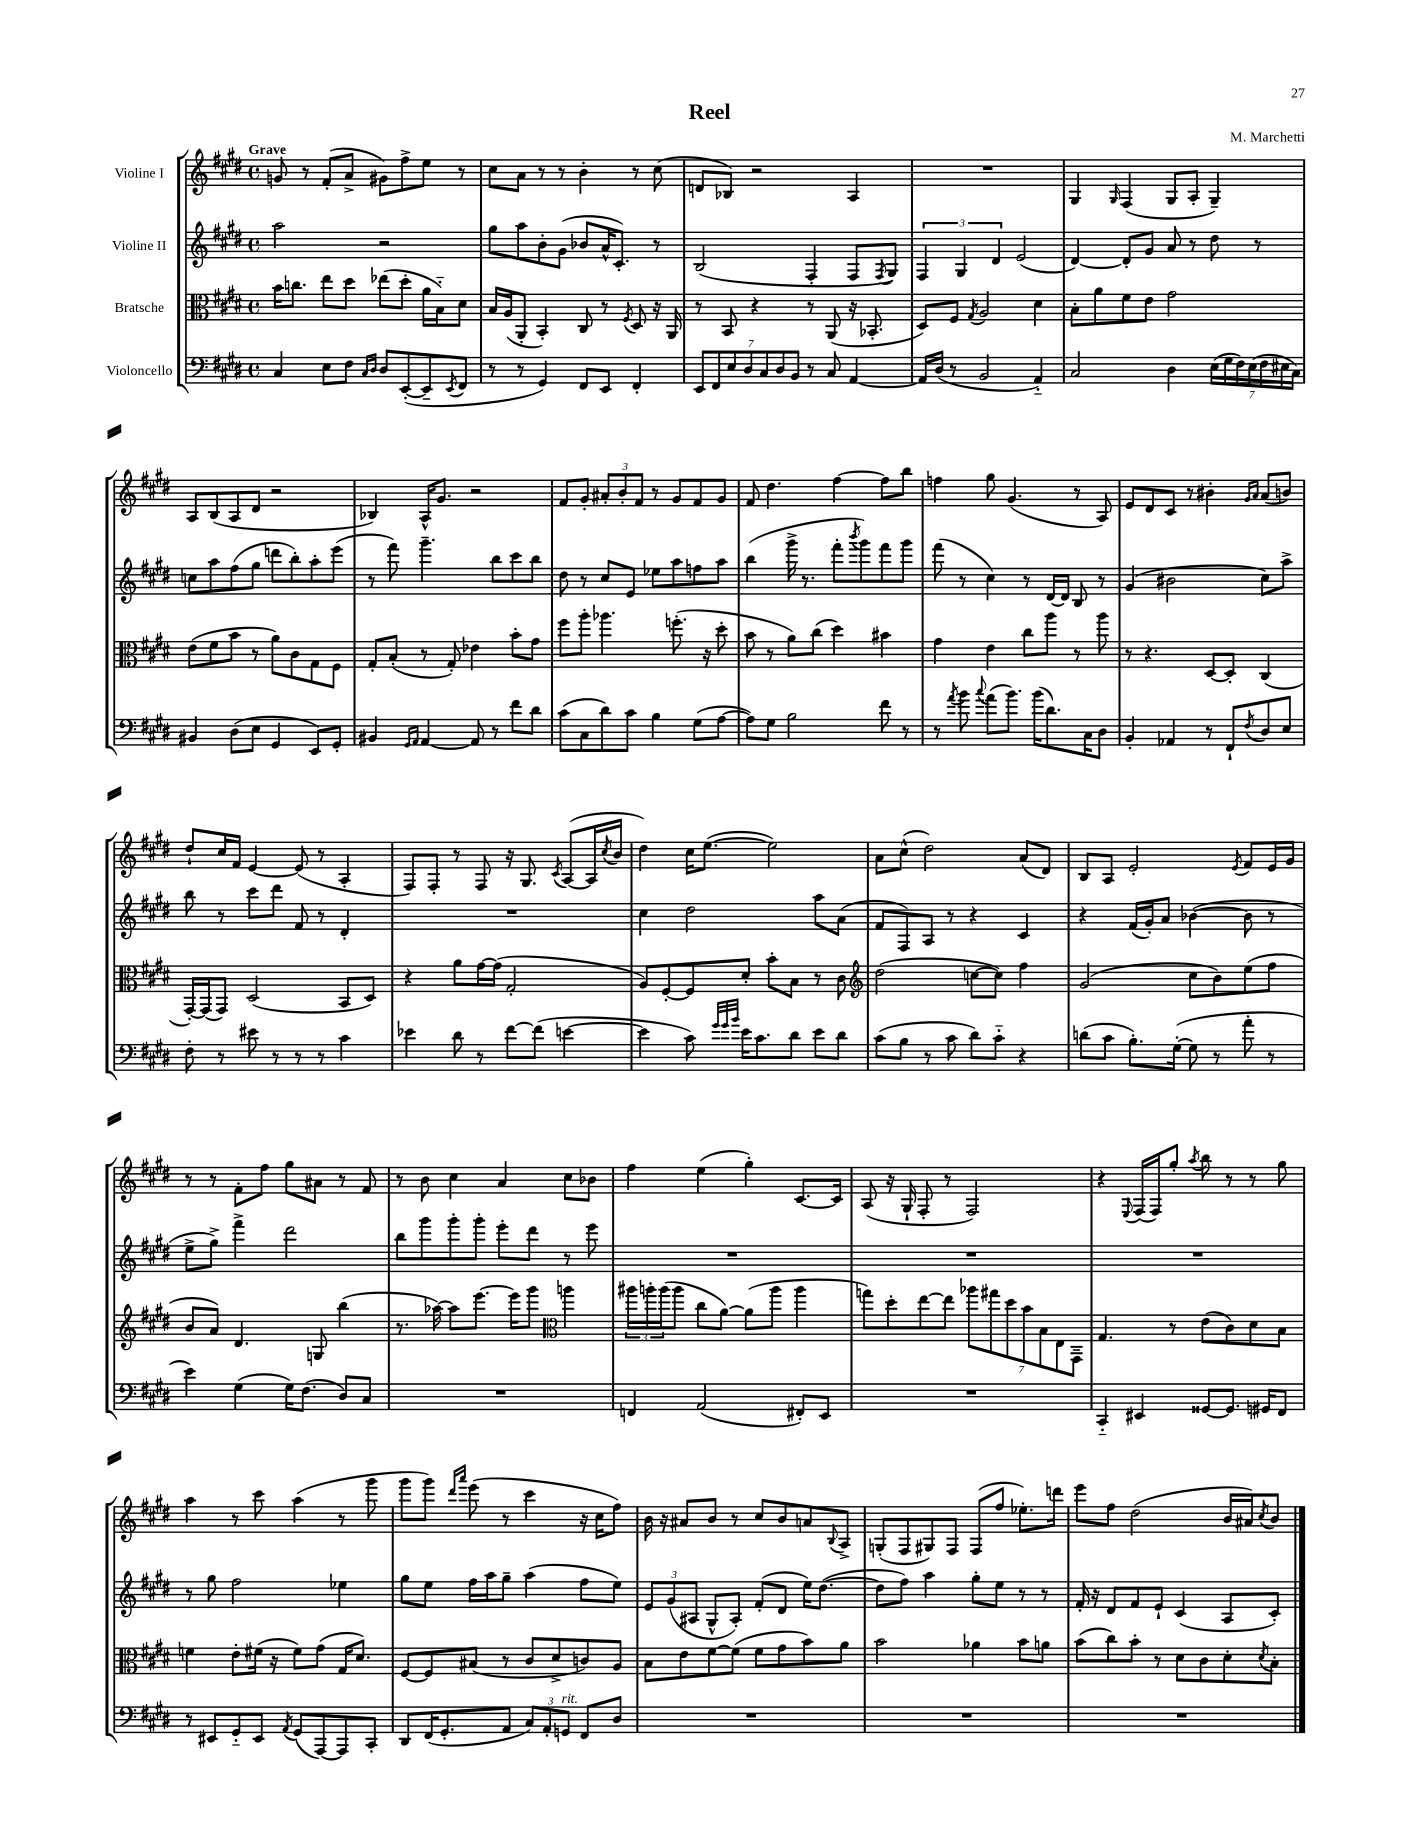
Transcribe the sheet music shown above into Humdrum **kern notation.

**kern	**kern	**kern	**kern
*staff4	*staff3	*staff2	*staff1
*clefF4	*clefC3	*clefG2	*clefG2
*k[f#c#g#d#]	*k[f#c#g#d#]	*k[f#c#g#d#]	*k[f#c#g#d#]
*M4/4	*M4/4	*M4/4	*M4/4
*met(c)	*met(c)	*met(c)	*met(c)
4C#/	16b\LK	2aa\	8g/
.	8.cc\J	.	.
.	.	.	8r
8E\L	8ee\L	.	(8f#'/L
8F#\J	8dd#\J	.	8a^/J
16qqC#/LL	.	.	.
16qqD#/JJ	.	.	.
8D#/L	(8ee-\L	2r	8g#\L)
([8EE'/	8dd#'\J	.	8ff#^\
8EE~/]	16a\LL	.	8ee\J
.	16B'~\J)	.	.
8qEE/	.	.	.
8FF#/J	8d#\J	.	8r
=	=	=	=
8r	16B/LL	8gg#\L	8cc#\L
.	(16A/J	.	.
8r	8AA'/J	8aa\	8a\J
4GG#/)	4BB'/)	8b'\	8r
.	.	(8g#\J	8r
8FF#/L	8C#/	8b-/L	4b'\
8EE/J	8r	16a^^/K	.
.	.	8.c#'/J)	.
.	8qF#/	.	.
4FF#'/	8D#/	.	8r
.	16r	8r	(8cc#\
.	16AA/	.	.
=	=	=	=
14EE/L	8r	(2B/	8d/L
14FF#/	.	.	.
.	8BB/	.	8B-/J)
14E/	.	.	.
14D#/	.	.	.
.	4r	.	2r
14C#/	.	.	.
14D#/	.	.	.
14BB/J	.	.	.
8r	8r	4F#'/	.
8C#/	(8AA/	.	.
[4AA/	16r	8F#/L	4A/
.	8.BB-'/	.	.
.	.	8qF#/	.
.	.	8G#/J)	.
=	=	=	=
16AA/]LL	8D#/L)	6F#/	1r
(16D#/JJ	.	.	.
8r	8F#/J	.	.
.	.	6G#/	.
.	8qG#/	.	.
2BB/	2A/	.	.
.	.	6d#/	.
.	.	(2e/	.
4AA'~/)	4d#\	.	.
=	=	=	=
2C#/	8B'\L	[4d#/)	4G#/
.	8a\	.	.
.	.	.	16qqG#/
.	8f#\	8d#'/]L	(4F#/
.	8e\J	8g#/J	.
4D#\	2g#\	8a/	8G#/L
.	.	8r	8A'/J
(28E\LL	.	8dd#\	4G#~/)
28G#\	.	.	.
28F#\)	.	.	.
(28E\	.	.	.
.	.	8r	.
28F#\	.	.	.
28E#\	.	.	.
28C#\JJ)	.	.	.
=	=	=	=
4BB#/	(8e\L	8cc\L	8A/L
.	8f#\	8aa\	(8B/
(8D#\L	8b\J	(8ff#\	8A/
8E\J	8r	8gg#\J	8d#/J
4GG#/	8a\L)	8ddd\L	2r
.	8c#\	8bb'\)	.
8EE/L)	8G#\	8aa'\	.
8GG#'/J	8F#\J	(8eee\J	.
=	=	=	=
4BB#/	8G#'/L	8r	4B-/)
.	(8B'/J	8fff#\)	.
16qqGG#/LL	.	.	.
16qqAA/JJ	.	.	.
[4AA/	8r	4.ggg#~\	16A^^/LK
.	.	.	8.g#/J
.	8G#'/)	.	.
8AA/]	4e-\	.	2r
8r	.	8bb\L	.
8f#\L	8b'\L	8ccc#\	.
8d#\J	8g#\J	8bb\J	.
=	=	=	=
(8c#\L	8ff#\L	8dd#\	8f#/L
8C#\	8aa'\J	8r	8g#'/J
8d#\)	4.aa-\	8cc#/L	12a#'/L
.	.	.	12b'/
8c#\J	.	8e/J	.
.	.	.	12f#/J
4B\	.	8ee-\L	8r
.	(8.ff'\	8aa\	8g#/L
(8G#\L	.	8ff\	8f#/
.	16r	.	.
[8A\J	8dd#'\	8aa\J	8g#/J
=	=	=	=
8A\]L)	8b\	(4bb\	8f#/
8G#\J	8r	.	4.dd#\
2B\	8a\L)	16ggg#^\	.
.	.	8.r	.
.	(8cc#\J	.	.
.	4dd#\)	8fff#'\L	[4ff#\
.	.	8qbbb/	.
.	.	8ggg#\)	.
8f#\	4b#\	8fff#\	8ff#\]L
8r	.	8ggg#\J	8bb\J
=	=	=	=
8r	4g#\	(8fff#\	4ff\
8qa/	.	.	.
8b\	.	8r	.
8qqcc#/	.	.	.
(8a\L	4e\	4cc#\)	8gg#\
8.b\J)	.	.	(4.g#/
.	8cc#\L	8r	.
(16b\LK	.	.	.
8.d#\)	8aa\J	[16d#/LL	.
.	.	16d#/]JJ	.
.	8r	8B/	8r
16C#\K	.	.	.
8D#\J	8aa\	8r	8A/)
=	=	=	=
4BB'/	8r	(4g#/	8e/L
.	4.r	.	8d#/
4AA-/	.	2b#\	8c#/J
.	.	.	8r
8r	[8D#/L	.	4b#'\
8FF#`/L	8D#'/]J	.	.
.	.	.	16qqg#/LL
8qF#/	.	.	16qqa/JJ
8D#/	(4C#/	8cc#\L)	(8a/L
8E/J	.	8aa^\J	8b/J)
=	=	=	=
8F#'\	[16GG#'/LL)	8bb\	8dd#`/L
.	(16GG#/]J	.	.
8r	8GG#/J)	8r	16cc#/L
.	.	.	16f#/JJ
8e#\	(2D#/	8ccc#\L	[4e/
8r	.	8ddd#\J	.
8r	.	8f#/	(8e/]
8r	.	8r	8r
4c#\	8BB/L	4d#'/	4A'/
.	8D#/J)	.	.
=	=	=	=
4e-\	4r	1r	8F#/L)
.	.	.	8F#'/J
8d#\	8a\L	.	8r
8r	[16g#\L	.	8F#/
.	(16g#\]JJ	.	.
[8f#\L	2G#'/	.	16r
.	.	.	8.G#/
(8f#\]J	.	.	.
.	.	.	8qc#/
[4e\	.	.	([8A/L
.	.	.	16A/]L
.	.	.	8qcc#/
.	.	.	16b/JJ
=	=	=	=
4e\]	8A/L)	4cc#\	4dd#\)
.	[8F#'/	.	.
8c#\)	8F#/]	2dd#\	16cc#\LK
.	.	.	([8.ee\J
32qqg#/LLL	.	.	.
32qqg#/	.	.	.
32qqb/JJJ	.	.	.
16e\LK	8d#'/J	.	.
8.c#\	.	.	.
.	8b'\L	.	2ee\])
8d#\J	8B\J	.	.
8e\L	8r	8aa\L	.
8d#\J	8c#\	(8a\J	.
=	=	=	=
*	*clefG2	*	*
(8c#\L	(2dd#\	8f#/L	8a\L
8B\J	.	8F#/)	(8cc#^^\J
8r	.	8A/J	2dd#\)
8c#\	.	8r	.
8d#\L)	[8cc\L	4r	.
8c#'~\J	8cc\]J)	.	.
4r	4ff#\	4c#/	(8a/L
.	.	.	8d#/J)
=	=	=	=
(8d\L	(2g#/	4r	8B/L
8c#\J	.	.	8A/J
8.B'\L)	.	(16f#/LL	2e'/
.	.	16g#'/J)	.
.	.	8a/J	.
([16G#'\Jk	.	.	.
8G#\]	8cc#\L	([4b-\	.
8r	8b\)	.	.
.	.	.	8qe/
8a'\	(8ee\	8b-\]	8f#/L
8r	8ff#\J	8r	16e/L
.	.	.	16g#/JJ
=	=	=	=
4e\)	8b/L	8ee^\L	8r
.	8a/J)	8gg#^\J)	8r
(4G#\	4.d#/	4fff#^\	8f#'\L
.	.	.	8ff#\J
16G#\LK)	.	2ddd#\	8gg#\L
(8.F#\J	.	.	.
.	8G/	.	8a#\J
8D#/L)	(4bb\	.	8r
8C#/J	.	.	8f#/
=	=	=	=
1r	8.r	8bb\L	8r
.	.	8ggg#\	8b\
.	[16aa-\)	.	.
.	8aa-\]L	8ggg#'\	4cc#\
.	[8.eee\J	8ggg#'\J	.
.	.	8eee'\L	4a/
.	16eee\]LK	.	.
.	8ggg#\J	8ddd#\J	.
*	*clefC3	*	*
.	4aa\	8r	8cc#\L
.	.	8eee\	8b-\J
=	=	=	=
4FF/	24aa#\LL	1r	4ff#\
.	24aa'\	.	.
.	(24aa\J	.	.
.	8aa\J	.	.
(2AA/	8cc#\L	.	(4ee\
.	[8a\J)	.	.
.	(8a\]L	.	4gg#'\)
.	8aa\J	.	.
8FF#'/L)	4aa\	.	[8.c#/L
8EE/J	.	.	.
.	.	.	16c#/]Jk
=	=	=	=
1r	8gg\L)	1r	(8A/
.	8dd#'\	.	16r
.	.	.	16G#`/
.	[8ee\	.	8F#'/
.	8ee\]J	.	8r
.	14aa-\L	.	2F#/)
.	14gg#\	.	.
.	14dd#\	.	.
.	14b\	.	.
.	14B\	.	.
.	14E\	.	.
.	14GG#~\J	.	.
=	=	=	=
4CC#'~/	4.G#/	1r	4r
.	.	.	8qqE/
4EE#/	.	.	(16F#/LL
.	.	.	16F#/J)
.	8r	.	8gg#'/J
.	.	.	8qaa/
[8GG##/L	(8e\L	.	8bb\
8.GG##/]J	8c#\)	.	8r
.	8d#\	.	8r
16GG#/LK	.	.	.
8FF#/J	8B\J	.	8gg#\
=	=	=	=
8r	4f\	8r	4aa\
8EE#/L	.	8gg#\	.
8GG#'~/	8e'\L	2ff#\	8r
8EE#/J	(16f#\Jk	.	8ccc#\
.	16r	.	.
8qAA/	.	.	.
(8GG#/L	8f#\L)	.	(4aa\
[8AAA/)	(8g#\J	.	.
8AAA/]	16G#/LK	4ee-\	8r
.	8.d#/J)	.	.
8CC#'/J	.	.	8ggg#\
=	=	=	=
8DD#/L	[8F#/L	8gg#\L	8ggg#\L
(16FF#/K	8F#/]	8ee\J	8ggg#\J)
8.GG#'/	.	.	.
.	.	.	16qqddd#/LL
.	.	.	16qqaaa/JJ
.	(8B#/J	16ff#\LL	(8eee\
.	.	16aa\J	.
8AA/J	8r	8gg#~\J	8r
12C#/L)	8c#/L	(4aa\	4ccc#\
12AA'/	.	.	.
.	8d#^/	.	.
12GG/J	.	.	.
8FF#/L	8c/)	8ff#\L	16r
.	.	.	16cc#\LK
8D#/J	8A/J	8ee\J)	8ff#\J)
=	=	=	=
1r	8B\L	12e/L	16b\
.	.	.	16r
.	.	(12g#/	.
.	8e\	.	8a#/L
.	.	12A#/J	.
.	[8f#\	8G#^^/L	8b/J
.	(8f#\]J	8A#'/J)	8r
.	8f#\L	(8f#'/L	8cc#/L
.	8g#\	8d#/J	8b/
.	8b\)	16ee\LK)	8a/
.	.	([8.dd#\J	.
.	.	.	8qqB/
.	8a\J	.	8A^/J
=	=	=	=
1r	2b\	8dd#\]L	(8G'/L
.	.	8ff#\J)	8F#/
.	.	4aa\	8G#/)
.	.	.	8F#/J
.	4a-\	8gg#'\L	(8F#/L
.	.	8ee\J	8ff#/J
.	8b\L	8r	8.ee-'\L)
.	8a\J	8r	.
.	.	.	16ddd\Jk
=	=	=	=
1r	(8b\L	16f#'/	8eee\L
.	.	16r	.
.	8cc#\)	8d#/L	8ff#\J
.	8b'\J	8f#/	(2dd#\
.	8r	8e`/J	.
.	8d#\L	(4c#/	.
.	8c#\	.	.
.	8d#'\	8A/L	16b/LL
.	.	.	16a#/J)
.	8qd#/	.	8qcc#/
.	8B'\J	8c#'/J)	8b/J
==	==	==	==
*-	*-	*-	*-
